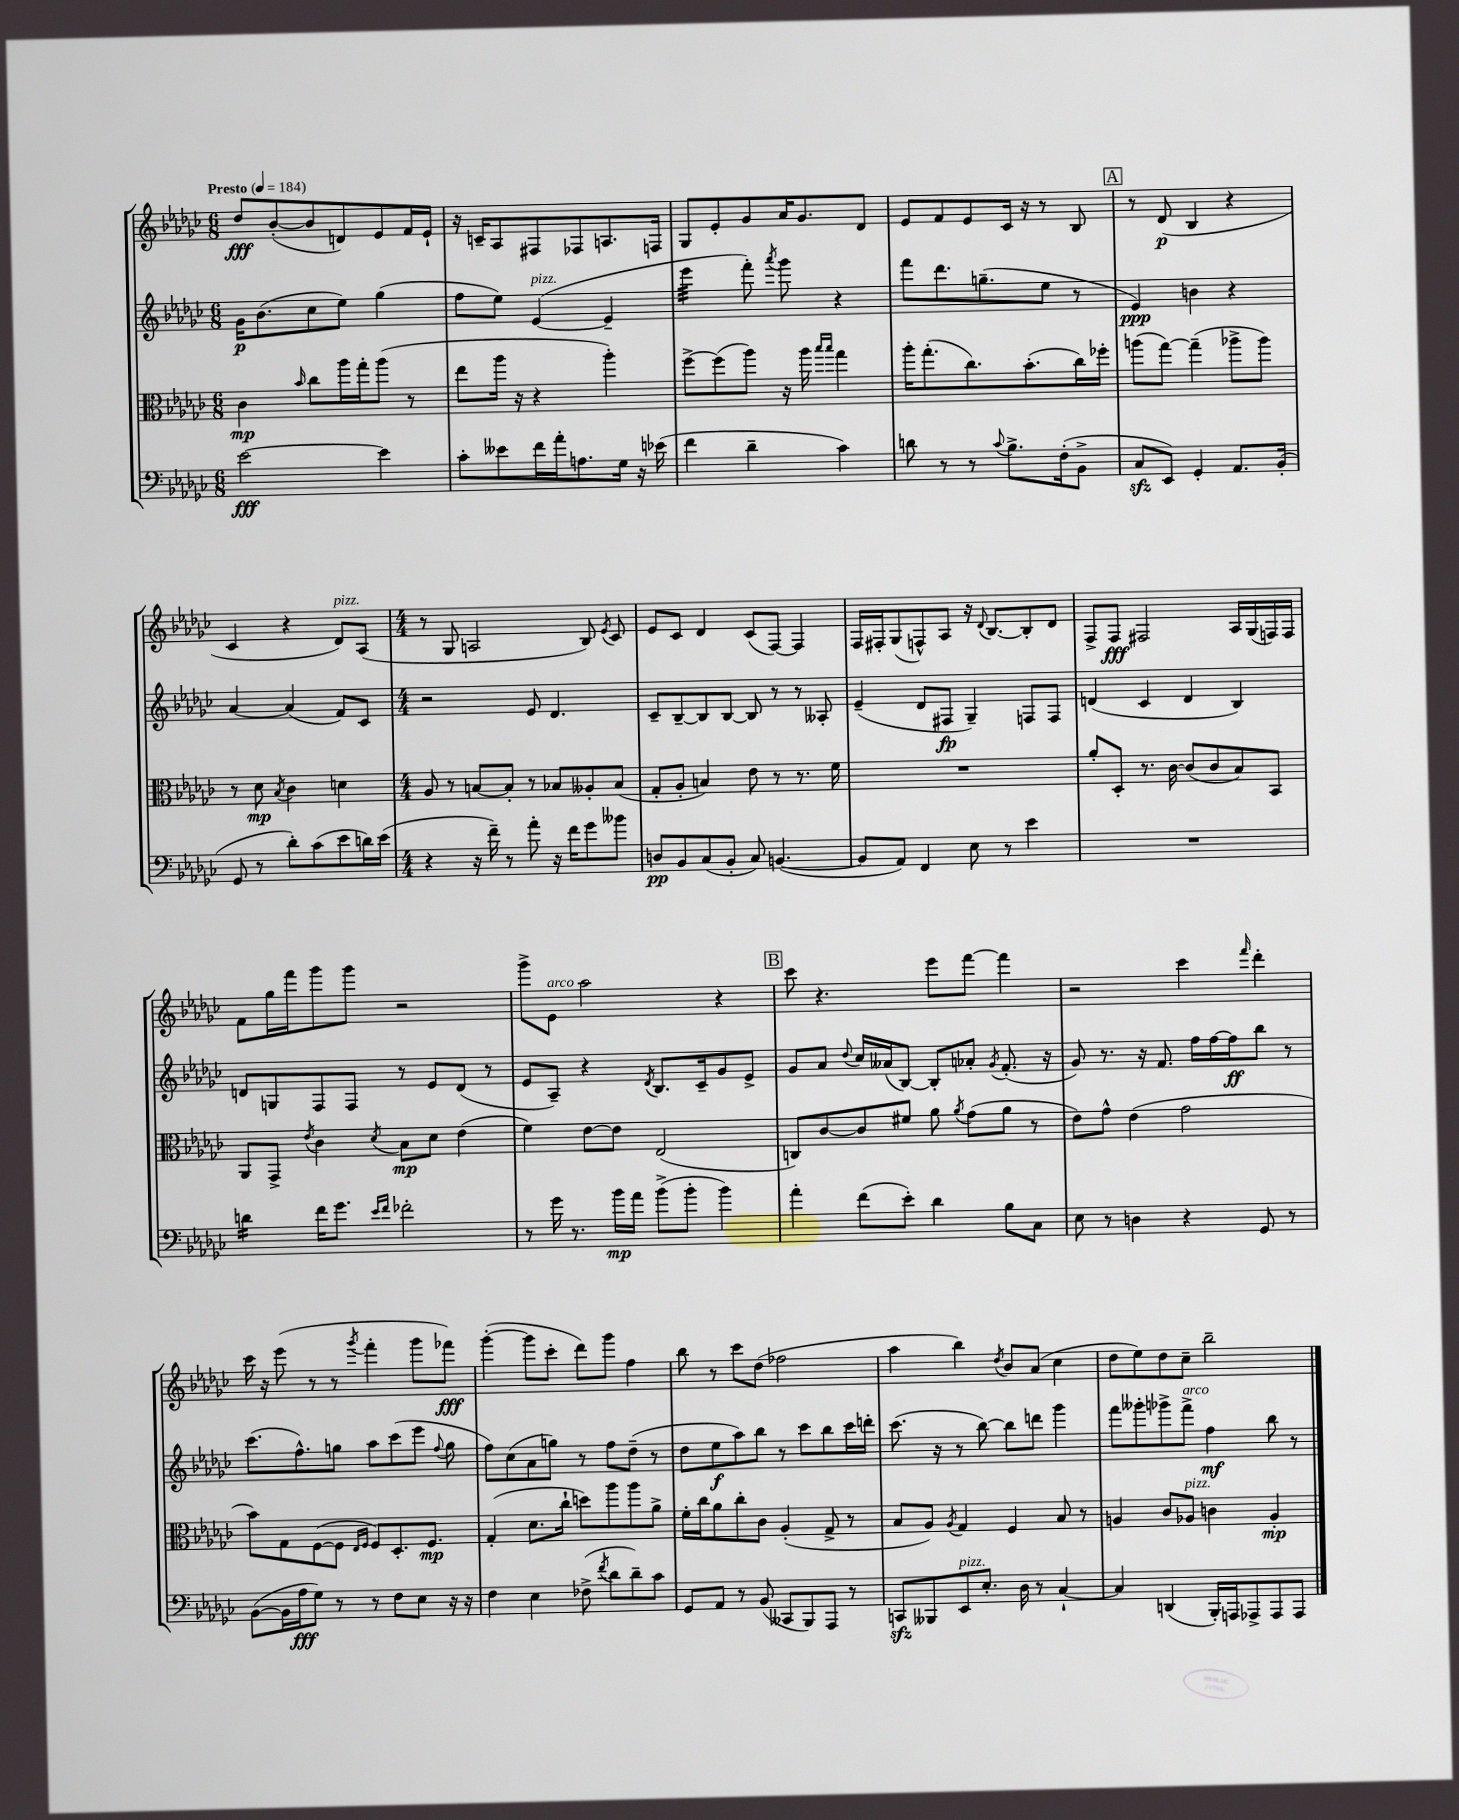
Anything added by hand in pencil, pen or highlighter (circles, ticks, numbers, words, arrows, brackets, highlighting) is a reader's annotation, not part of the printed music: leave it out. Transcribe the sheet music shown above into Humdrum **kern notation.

**kern	**kern	**kern	**kern
*staff4	*staff3	*staff2	*staff1
*clefF4	*clefC3	*clefG2	*clefG2
*k[b-e-a-d-g-c-]	*k[b-e-a-d-g-c-]	*k[b-e-a-d-g-c-]	*k[b-e-a-d-g-c-]
*M6/8	*M6/8	*M6/8	*M6/8
*MM184	*MM184	*MM184	*MM184
[2e-	4c-	16g-	8dd-
.	.	(8.b-	.
.	.	.	([8b-'
.	16qqb-	.	.
.	8cc-	8cc-	8b-]
.	16aa-	8ee-)	8d)
.	16gg-'	.	.
4e-]	(8aa-	(4gg-	8e-
.	8r	.	16f
.	.	.	16e-`
=	=	=	=
8c-'	8ee-	8ff	16r
.	.	.	16c~
8e--	16aa-	8ee-)	8A-
.	16r	.	.
16f	4r	([4e-	8F#
16a-'	.	.	.
8.A	.	.	8F-
.	4aa-')	4e-~]	8.A
16G-	.	.	.
16r	.	.	.
(16e-	.	.	16F
=	=	=	=
4f	[8ff^	4eee-	8G-
.	(8ff]	.	8e-'
4d-~	8aa-)	8fff')	8g-
.	.	8qaaa-	.
.	16r	8ggg-	16a-
.	16aa-	.	8.g-
.	16qqbb-	.	.
.	16qqbb-	.	.
4c-)	4gg-	4r	.
.	.	.	8d-
=	=	=	=
8d	16aa-'	8fff	8e-
.	(8.gg-'	.	.
8r	.	8.ddd-	8f
8r	8.cc-)	.	8e-
.	.	(8.gg~	.
8qqc-	.	.	.
8.B-^	.	.	16c-
.	(8.b-'	.	16r
.	.	8ee-	8r
(16F'	.	.	.
8BB-^	16cc-)	8r	8B-
.	16ff-'	.	.
=	=	=	=
8C-	(8aa	4e-)	8r
8EE-)	[8gg-)	.	(8d-
4GG-'	(4gg-~]	4b	4B-
8.AA-	8aa-^	4r	4r
.	8aa-)	.	.
(16BB-'	.	.	.
=	=	=	=
8GG-	8r	[4a-	4c-
8r	8d-	.	.
.	8qB-	.	.
8d-')	4c-	(4a-]	4r
(8c-	.	.	.
8e-	4d	8f)	8d-)
16d)	.	8c-	(8A-
(16e-	.	.	.
=	=	=	=
*M4/4	*M4/4	*M4/4	*M4/4
4r	8A-	2r	8r
.	8r	.	8G-
16r	[8B	.	2A
16f~)	.	.	.
8r	8B']	.	.
8a-'	8r	8e-	.
16r	8B-	4.d-	.
16f	.	.	.
8g-	8A--'	.	8B-)
.	.	.	8qe-
8b--	(8B-	.	8c-
=	=	=	=
8D	8G-'	8c-~	8e-
8BB-	8A-'	[8B-~	8c-
(8C-	4B)	8B-]	4d-
8BB-'	.	[8B-	.
8C-)	8e-	8B-]	(8c-
([4.BB	8r	8r	[8F)
.	8.r	8r	4F]
.	.	8A--'	.
.	16f	.	.
=	=	=	=
8BB]	1r	(4e-~	16F
.	.	.	16F#'
8AA-)	.	.	(8G-
4FF	.	8d-	8F^^)
.	.	8F#	8A-
8E-	.	4G-~)	16r
.	.	.	8qqd-
.	.	.	[8.B-
8r	.	.	.
4e-	.	8F	8B-']
.	.	8F	8d-
=	=	=	=
1r	8a-'	(4d	8F^
.	8D-'	.	8F
.	8.r	4c-	2F#
.	[16c-	.	.
.	(8c-]	4d	.
.	8c-	.	.
.	8B-)	4B-)	16A-
.	.	.	(16G-
.	8BB-	.	16F)
.	.	.	16F
=	=	=	=
4d	8AA-	8d	8f
.	8GG-^	8G	16gg-
.	.	.	16fff
.	8qe-	.	.
16f	4c-	8F	8ggg-
8.g-	.	.	.
.	.	8F	8ggg-
16qqe-	.	.	.
16qqf	8qd-	.	.
2f-'	8B-	8r	2r
.	8d-	8e-	.
.	(4e-	(8d	.
.	.	8r	.
=	=	=	=
8r	4f)	8e-	8ggg-^
16g-	.	8A-~)	8e-
8.r	.	.	.
.	[8e-	4r	2aa-
16b-	8e-]	.	.
16a-	.	.	.
.	.	8qd-	.
(8b-^	(2E-	8.B-	.
8b-'	.	.	.
.	.	16c-~	.
4b-)	.	8g-	4r
.	.	8e-^	.
=	=	=	=
4a-'	8C)	8g-	8ccc-
.	[8c-	8a-	4.r
.	.	8qqdd-	.
(8f	8c-]	16cc-	.
.	.	(16a--	.
8e-')	8f#	[8B-)	.
4d-	8a-	8B-']	8eee-
.	8qa-	.	.
.	(8g-	8a-'	[8fff
.	.	8qg-	.
8B-	8a-	(8.f'	4fff]
8C-	8r	.	.
.	.	16r	.
=	=	=	=
8E-	8e-)	8g-)	2r
8r	8g-^^	8.r	.
4D	(4e-	.	.
.	.	16r	.
.	.	8.f	.
4r	2g-	.	4ccc-
.	.	16ff	.
.	.	[16ff	.
.	.	16ff]	.
.	.	.	16qqfff
8GG-	.	8bb-	4ddd-'
8r	.	8r	.
=	=	=	=
([8BB-	8b-)	(8.ccc-	16ccc-
.	.	.	16r
16BB-]	8G-	.	(8eee-
16A-	.	8.ff^^)	.
8G-)	([8F	.	8r
8r	8F]	8gg	8r
.	16qqE-	.	.
.	16qqF	.	8qggg-
8r	8F)	8aa-	4fff'
8F	8.D-'	(8ccc-	.
8E-	.	8eee-	8ggg-
.	8.F	.	.
.	.	8qqff	.
16r	.	8gg	8fff-)
16r	.	.	.
=	=	=	=
4F	(4G-'	8ff)	([4ggg-'
.	.	(8cc-	.
4E-	8.d-	8a-	8ggg-]
.	.	8gg)	8ccc-'
.	16cc-`	.	.
(8F-^	8dd)	8r	8ddd-)
8qf	.	.	.
8d-	8aa-	8ff	8ggg-
8d-~)	8aa-	(8dd-~	4ff
8c-	8a-^	8r	.
=	=	=	=
8GG-	16f'	8dd-	8bb-
.	16cc-	.	.
8AA-	8a-	8ee-	8r
8r	8cc-'	8aa-)	8ccc-
(8BB-	8c-	8bb-	(8dd-
8CC--	(4A-'	8r	2ff-
8BBB-)	.	8ccc-	.
8AAA-	8G-^	8bb-	.
8r	8r	16ccc-	.
.	.	16ddd'	.
=	=	=	=
8CC	8B-	(8.ccc-	4aa-
8BBB--	8A-)	.	.
.	.	16r	.
.	8qA-	.	.
8EE-	4G-	8r	4bb-)
8.E-'	.	[8bb-)	.
.	.	.	8qdd-
.	4F	8bb-]	8b-
16D-	.	.	.
8r	.	8ddd	(8a-
[4C-`	8B-	4ggg-	4cc-
.	8r	.	.
=	=	=	=
4C-]	4A	8fff	8dd-
.	.	8ggg--'	8ee-)
(4DD	8c-	8ggg-^	8dd-
.	8A-	8fff^	8cc-~
16BBB-')	4c	4ff	2bb-~
16AAA	.	.	.
8AAA-^	.	.	.
8AAA-	4A-'	8bb-	.
8AAA-	.	8r	.
==	==	==	==
*-	*-	*-	*-
